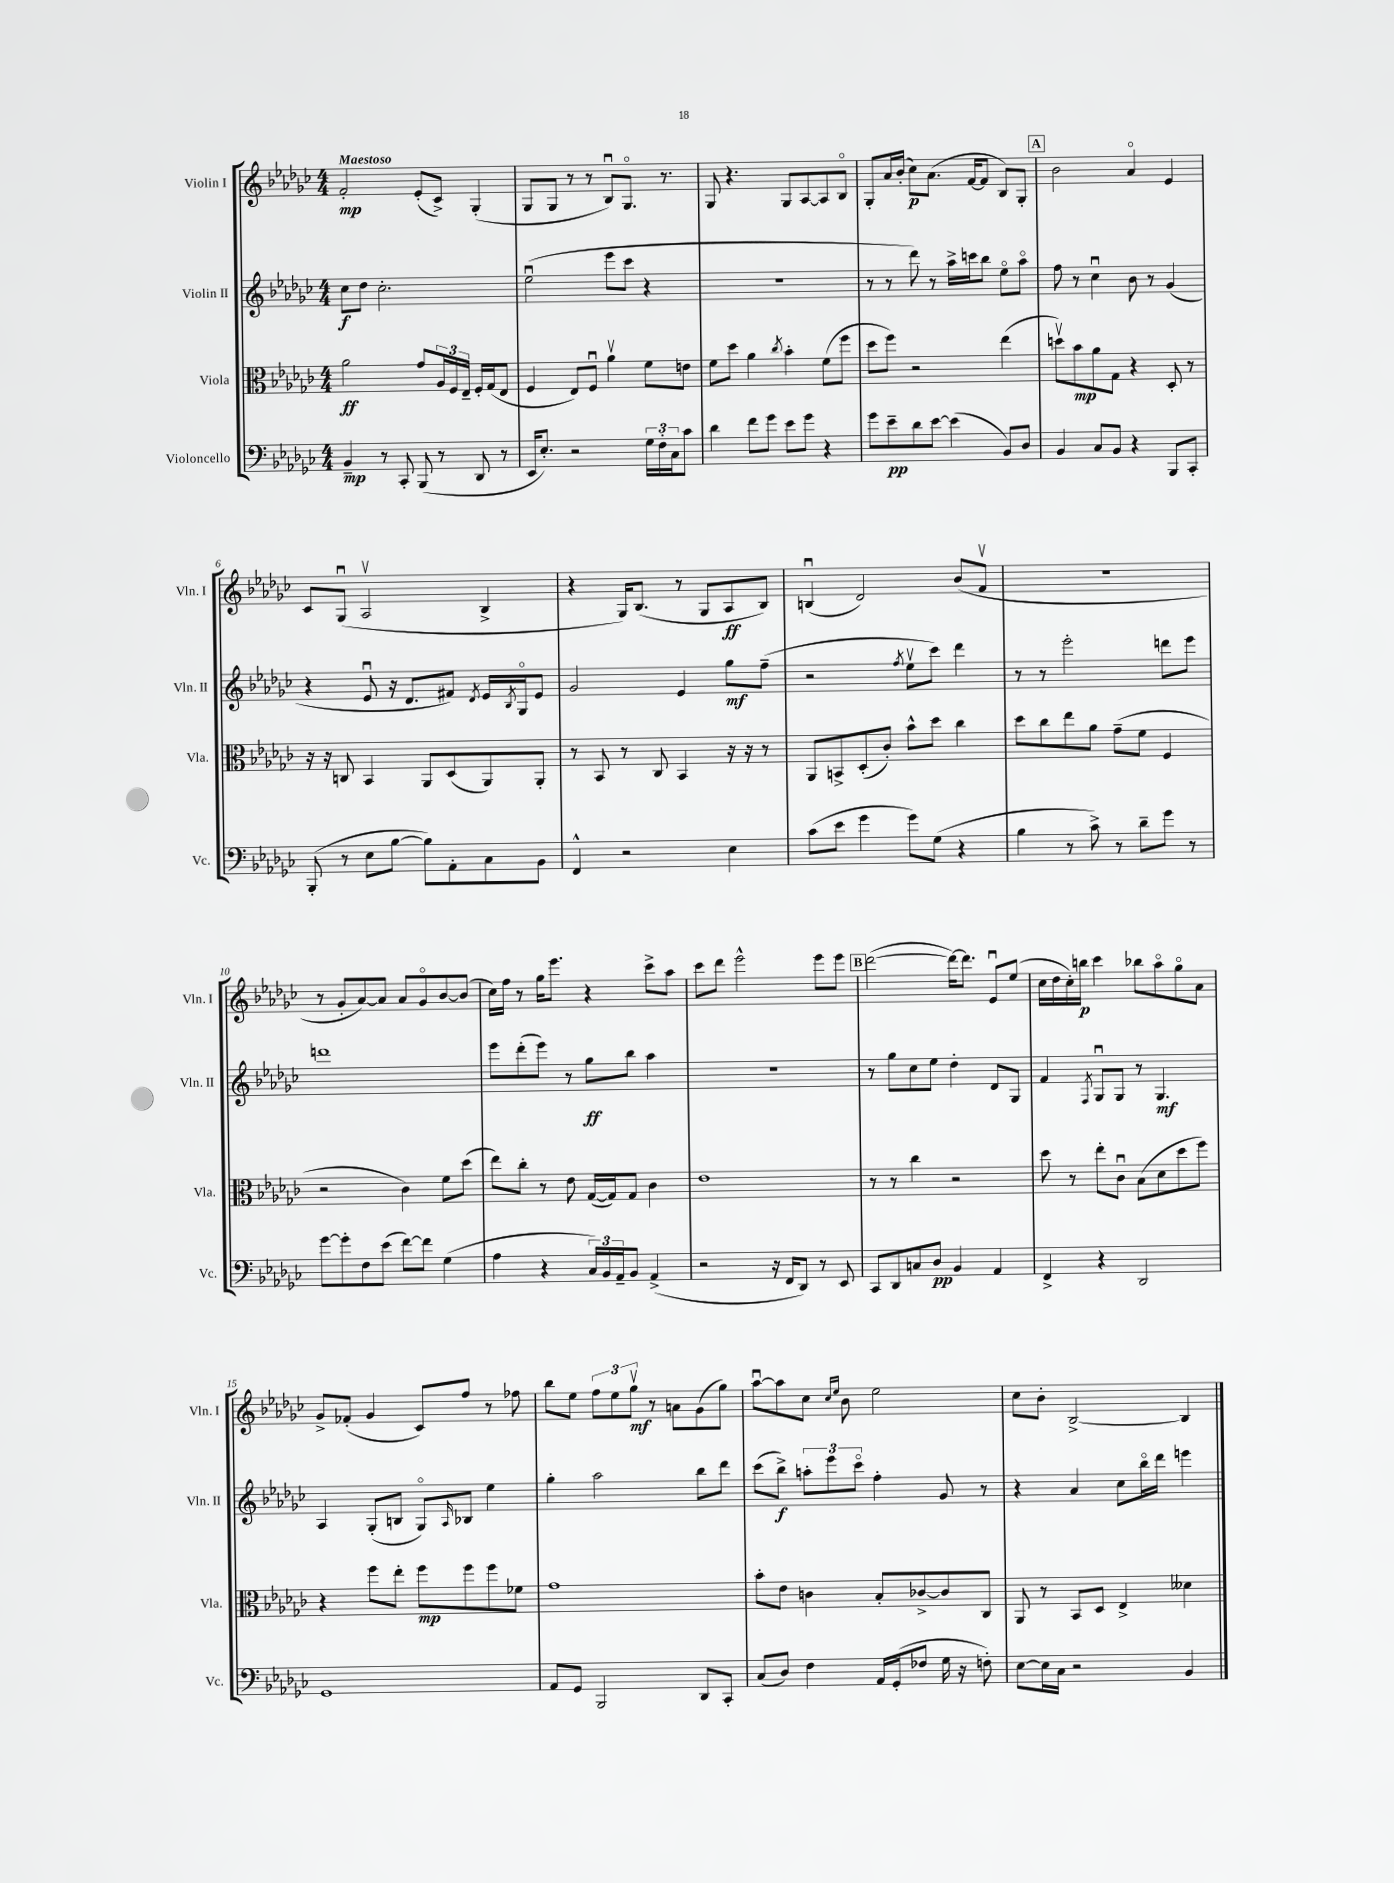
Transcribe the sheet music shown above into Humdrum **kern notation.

**kern	**kern	**kern	**kern
*staff4	*staff3	*staff2	*staff1
*clefF4	*clefC3	*clefG2	*clefG2
*k[b-e-a-d-g-c-]	*k[b-e-a-d-g-c-]	*k[b-e-a-d-g-c-]	*k[b-e-a-d-g-c-]
*M4/4	*M4/4	*M4/4	*M4/4
4BB-~	2a-	8cc-	2f'
.	.	8dd-	.
8r	.	2.cc-'	.
8CC-'	.	.	.
(8BBB-	8g-	.	(8e-'
8r	24A-	.	8c-^)
.	24F	.	.
.	24E-~	.	.
8DD-	16F'	.	(4G-'
.	(16G-	.	.
8r	8E-	.	.
=	=	=	=
16EE-	4F	(2ee-u	8G-
8.E-')	.	.	.
.	.	.	8G-
2r	8E-)	.	8r
.	8Fu	.	8r
.	4a-v	8eee-	8B-u)
.	.	8ccc-	8.G-o
24G-	8f	4r	.
24F'	.	.	.
.	.	.	8.r
24C-	.	.	.
8c-	8e	.	.
=	=	=	=
4d-	8f	1r	8G-
.	8dd-	.	4.r
8f	4a-	.	.
8g-	.	.	.
.	8qcc-	.	.
8e-	4b-'	.	8G-
8g-	.	.	[8A-
4r	(8f	.	8A-]
.	8ff	.	8B-o
=	=	=	=
8g-	8dd-	8r	8G-'
8e-~	8ff)	8r	16a-
.	.	.	(16b-'
8d-	2r	8ddd-)	8cc-)
[8e-	.	8r	(8.a-
(4e-]	.	16aa-^	.
.	.	16ccc	[16f
.	.	8bb-	8f]
8BB-)	(4ee-	8ee-o	8B-)
8D-	.	8aa-o	8G-'
=	=	=	=
4BB-	8ddv)	8ff	2b-
.	8b-	8r	.
8C-	8a-	4cc-u	.
8BB-	8G-	.	.
4r	4r	8b-	4a-o
.	.	8r	.
8BBB-	8D-'	(4g-	4e-
8CC-'	8r	.	.
=	=	=	=
(8BBB-'	16r	4r	8c-
.	16r	.	.
8r	8C	.	(8G-u
8E-	4BB-	8e-u	2A-v
[8B-	.	16r	.
.	.	8.d-	.
8B-])	8AA-	.	.
8AA-'	(8D-	8f#)	.
.	.	8qd-	.
8C-	8AA-)	16e-	4B-^
.	.	8qB-	.
.	.	16G-o	.
8BB-	8AA-'	8e-	.
=	=	=	=
4FF^^	8r	2g-	4r
.	8BB-	.	.
2r	8r	.	16G-)
.	.	.	(8.B-
.	8C-	.	.
.	4BB-	4e-	8r
.	.	.	8G-
4E-	16r	8gg-	8A-
.	16r	.	.
.	8r	(8ff~	8B-)
=	=	=	=
(8c-	8AA-	2r	(4Bu
8e-	8BB^	.	.
4g-	(8D-'	.	2d-)
.	8c-')	.	.
.	.	8qff	.
8g-)	8b-^^	8ee-v	.
(8G-	8dd-	8ccc-)	.
4r	4cc-	4ddd-	(8b-
.	.	.	8fv
=	=	=	=
4B-	8dd-	8r	1r
.	8cc-	8r	.
8r	8ee-	2eee-'	.
8c-^)	8a-	.	.
8r	(8g-~	.	.
8d-~	8f	.	.
8g-	4F	8ddd	.
8r	.	8eee-	.
=	=	=	=
[8g-	2r	1ddd	8r
8g-']	.	.	8g-'
8F	.	.	[8a-)
(8e-	.	.	8a-]
[8f)	4c-)	.	8a-
8f]	.	.	8g-o
(4G-	8f	.	[8b-
.	(8dd-	.	(8b-]
=	=	=	=
4A-	8ee-)	8eee-	16cc-)
.	.	.	16ff
.	8cc-'	(8ddd-'	8r
4r	8r	8eee-)	16gg-
.	.	.	8.eee-
.	8e-	8r	.
24C-)	([16G-	8gg-	4r
24BB-	.	.	.
.	16G-])	.	.
24AA-~	.	.	.
8BB-	8G-	8bb-	.
(4AA-^	4c-	4aa-	8ccc-^
.	.	.	8aa-
=	=	=	=
2r	1e-	1r	8ccc-
.	.	.	8ddd-
.	.	.	2eee-^^
16r	.	.	.
16FF	.	.	.
8DD-)	.	.	.
8r	.	.	8eee-
8EE-	.	.	8eee-
=	=	=	=
8CC-	8r	8r	([2ddd-
8DD-	8r	8gg-	.
8C	4cc-	8cc-	.
8D-	.	8ee-	.
4BB-	2r	4dd-'	16ddd-_)
.	.	.	8.ddd-]
4AA-	.	8d-	8e-u
.	.	8G-	(8ee-
=	=	=	=
4FF^	8dd-	4f	16cc-
.	.	.	16dd-
.	8r	.	16cc-')
.	.	.	16bb
.	.	8qF	.
4r	8ee-'	8G-u	4ccc-
.	8c-u	8G-	.
2DD-	(8B-	8r	8bb-
.	8d-	4.G-	8aa-o
.	8dd-	.	8gg-o
.	8ff)	.	8a-
=	=	=	=
1GG-	4r	4A-	8g-^
.	.	.	(8f-'
.	8ff	(8G-'	4g-
.	8ee-'	8B	.
.	8ff	8G-o)	8c-)
.	.	16qqA-	.
.	8ff	8B-	8ff
.	8ff	4ee-	8r
.	8f-	.	8ff-
=	=	=	=
8AA-	1g-	4gg-'	8bb-
8GG-	.	.	8ee-
2BBB-	.	2aa-	12ff
.	.	.	12ee-
.	.	.	12gg-v
.	.	.	8r
.	.	.	8a
8DD-	.	8bb-	(8g-
8CC-'	.	8ddd-	8gg-)
=	=	=	=
(8C-	8b-'	(8ccc-	[8aa-u
8D-)	8e-	8bb-^)	8aa-]
4F	4c	12aa'	8cc-
.	.	12eee-	.
.	.	.	16qqcc-
.	.	.	16qqee-
.	.	.	8b-
.	.	12ccc-o	.
16AA-	8B-'	4ff'	2ee-
(16GG-'	.	.	.
8F-	[8c-^	.	.
16G-	8c-]	8g-	.
16r	.	.	.
8F')	8C-	8r	.
=	=	=	=
[8E-	8AA-	4r	8cc-
16E-]	8r	.	8b-'
16C-	.	.	.
2r	8BB-	4a-	[2B-^
.	8D-	.	.
.	4E-^	8cc-	.
.	.	16bb-o	.
.	.	16ddd-	.
4BB-	4d--	4eee	4B-]
==	==	==	==
*-	*-	*-	*-
